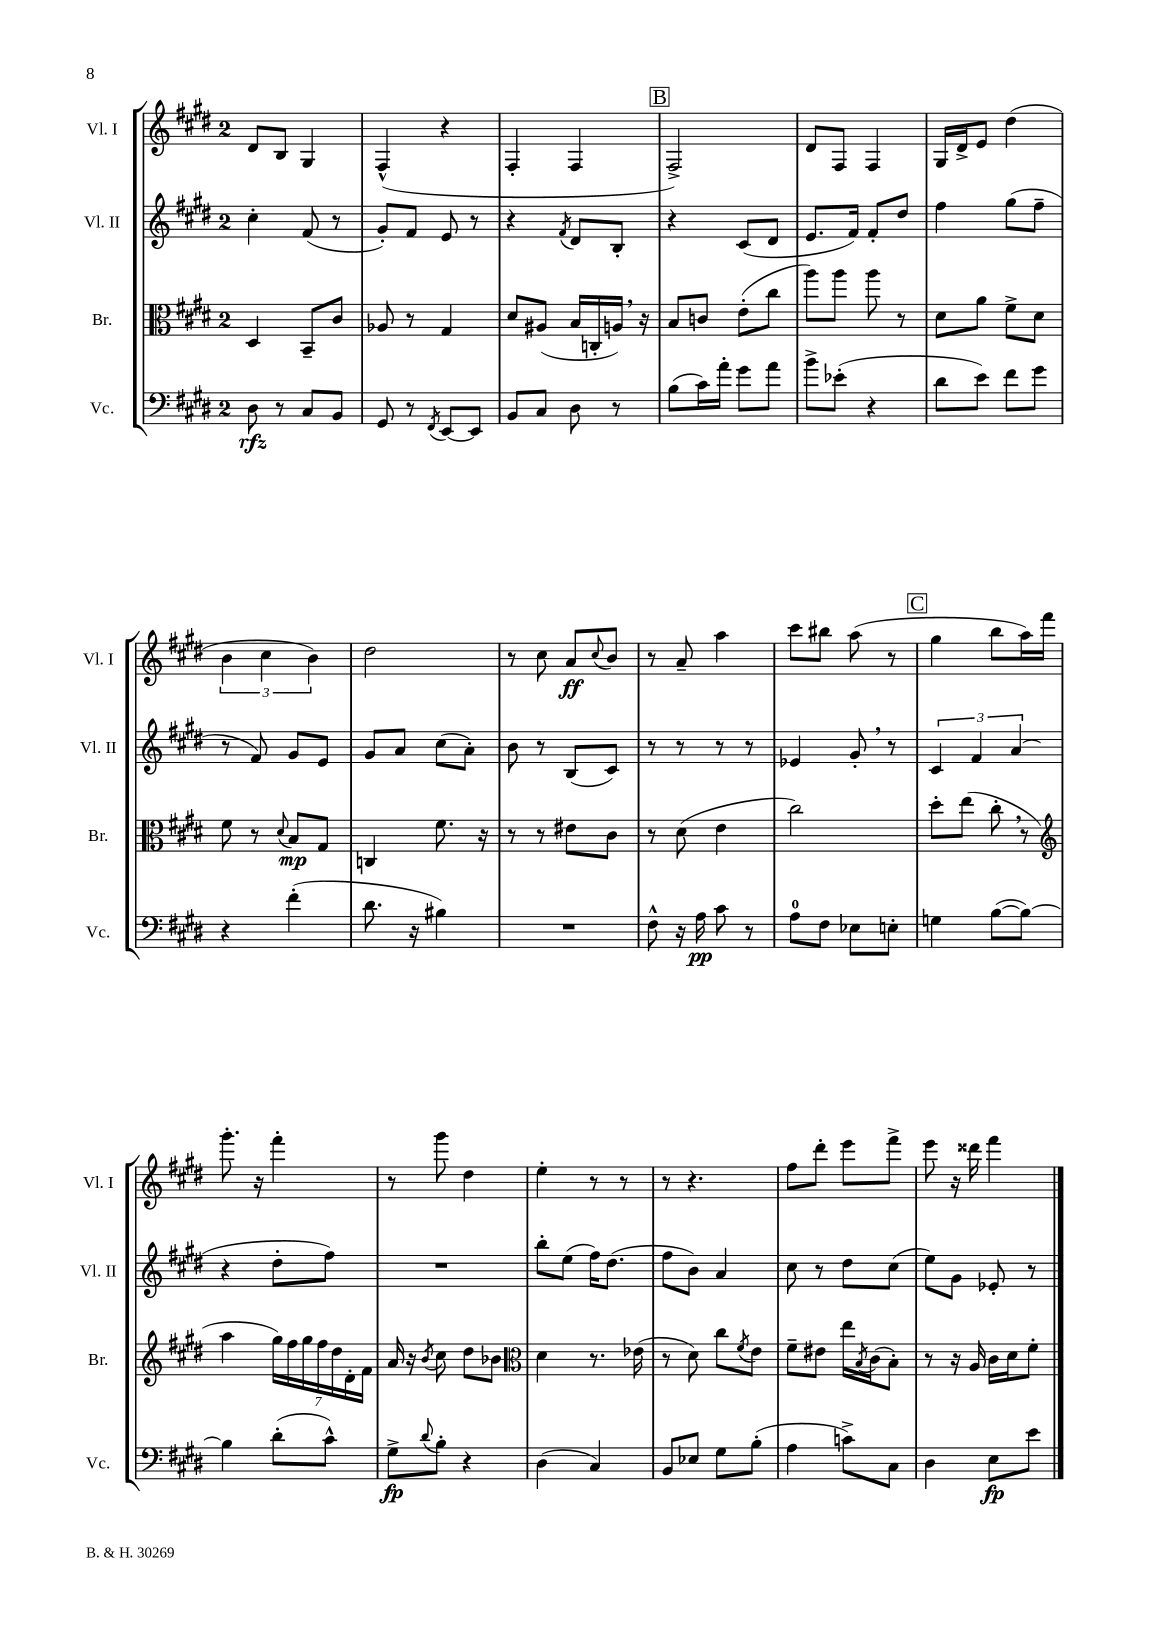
<<
\new StaffGroup <<
\new Staff = "s0" \with { instrumentName = "Vl. I" shortInstrumentName = "Vl. I" } {
    \clef treble \key e \major \once \override Staff.TimeSignature.style = #'single-digit \time 2/4
    dis'8 b8 gis4 |
    fis4-^( r4 |
    fis4-. fis4 |
    \mark \markup { \box "B" } fis2->) |
    dis'8 fis8 fis4 |
    gis16 dis'16-> e'8 dis''4( |
    \tuplet 3/2 { b'4 cis''4 b'4) } |
    dis''2 |
    r8 cis''8 a'8\ff \appoggiatura { cis''8 } b'8 |
    r8 a'8-- a''4 |
    cis'''8 bis''8 a''8( r8 |
    \mark \markup { \box "C" } gis''4 b''8 a''16) fis'''16 |
    gis'''8.-. r16 fis'''4-. |
    r8 gis'''8 dis''4 |
    e''4-. r8 r8 |
    r8 r4. |
    fis''8 dis'''8-. e'''8 fis'''8-> |
    e'''8 r16 disis'''16 fis'''4 \bar "|." |
}
\new Staff = "s1" \with { instrumentName = "Vl. II" shortInstrumentName = "Vl. II" } {
    \clef treble \key e \major \once \override Staff.TimeSignature.style = #'single-digit \time 2/4
    cis''4-. fis'8( r8 |
    gis'8-.) fis'8 e'8 r8 |
    r4 \acciaccatura { fis'8 } dis'8 b8-. |
    \mark \markup { \box "B" } r4 cis'8( dis'8 |
    e'8. fis'16) fis'8-. dis''8 |
    fis''4 gis''8( fis''8-- |
    r8 fis'8) gis'8 e'8 |
    gis'8 a'8 cis''8( a'8-.) |
    b'8 r8 b8( cis'8) |
    r8 r8 r8 r8 |
    ees'4 gis'8-. \breathe r8 |
    \mark \markup { \box "C" } \tuplet 3/2 { cis'4 fis'4 a'4( } |
    r4 dis''8-. fis''8) |
    R2 |
    b''8-. e''8( fis''16) dis''8.( |
    fis''8 b'8) a'4 |
    cis''8 r8 dis''8 cis''8( |
    e''8) gis'8 ees'8-. r8 \bar "|." |
}
\new Staff = "s2" \with { instrumentName = "Br." shortInstrumentName = "Br." } {
    \clef alto \key e \major \once \override Staff.TimeSignature.style = #'single-digit \time 2/4
    dis4 b,8-- cis'8 |
    aes8 r8 gis4 |
    dis'8 ais8( b16 c16-. a16) \breathe r16 |
    \mark \markup { \box "B" } b8 c'8 e'8-.( cis''8 |
    a''8) a''8 a''8 r8 |
    dis'8 a'8 fis'8-> dis'8 |
    fis'8 r8 \appoggiatura { dis'8 } b8\mp gis8 |
    c4 fis'8. r16 |
    r8 r8 eis'8 cis'8 |
    r8 dis'8( e'4 |
    cis''2) |
    \mark \markup { \box "C" } dis''8-. e''8( cis''8-. \breathe r8 |
    \clef treble a''4 \tuplet 7/4 { gis''16) fis''16 gis''16 fis''16 dis''16 dis'16-. fis'16 } |
    a'16 r16 \acciaccatura { b'8 } cis''8 dis''8 bes'8 |
    \clef alto dis'4 r8. ees'16( |
    r8 dis'8) cis''8 \acciaccatura { fis'8 } e'8 |
    fis'8-- eis'8 e''16 \acciaccatura { b8 } cis'16( b8-.) |
    r8 r16 a16 cis'16 dis'16 fis'8-. \bar "|." |
}
\new Staff = "s3" \with { instrumentName = "Vc." shortInstrumentName = "Vc." } {
    \clef bass \key e \major \once \override Staff.TimeSignature.style = #'single-digit \time 2/4
    dis8\rfz r8 cis8 b,8 |
    gis,8 r8 \acciaccatura { fis,8 } e,8~ e,8 |
    b,8 cis8 dis8 r8 |
    \mark \markup { \box "B" } b8( cis'16) a'16-. gis'8 a'8 |
    b'8-> ees'8-.( r4 |
    dis'8 e'8) fis'8 gis'8 |
    r4 fis'4-.( |
    dis'8. r16 bis4) |
    R2 |
    fis8-^ r16 a16\pp cis'8 r8 |
    a8-0 fis8 ees8 e8-. |
    \mark \markup { \box "C" } g4 b8~( b8~) |
    b4 dis'8-.( cis'8-^) |
    gis8->\fp \appoggiatura { dis'8 } b8-. r4 |
    dis4( cis4) |
    b,8 ees8 gis8 b8-.( |
    a4 c'8->) cis8 |
    dis4 e8\fp e'8 \bar "|." |
}
>>
>>
\layout { \context { \Score \remove "Bar_number_engraver" } }
